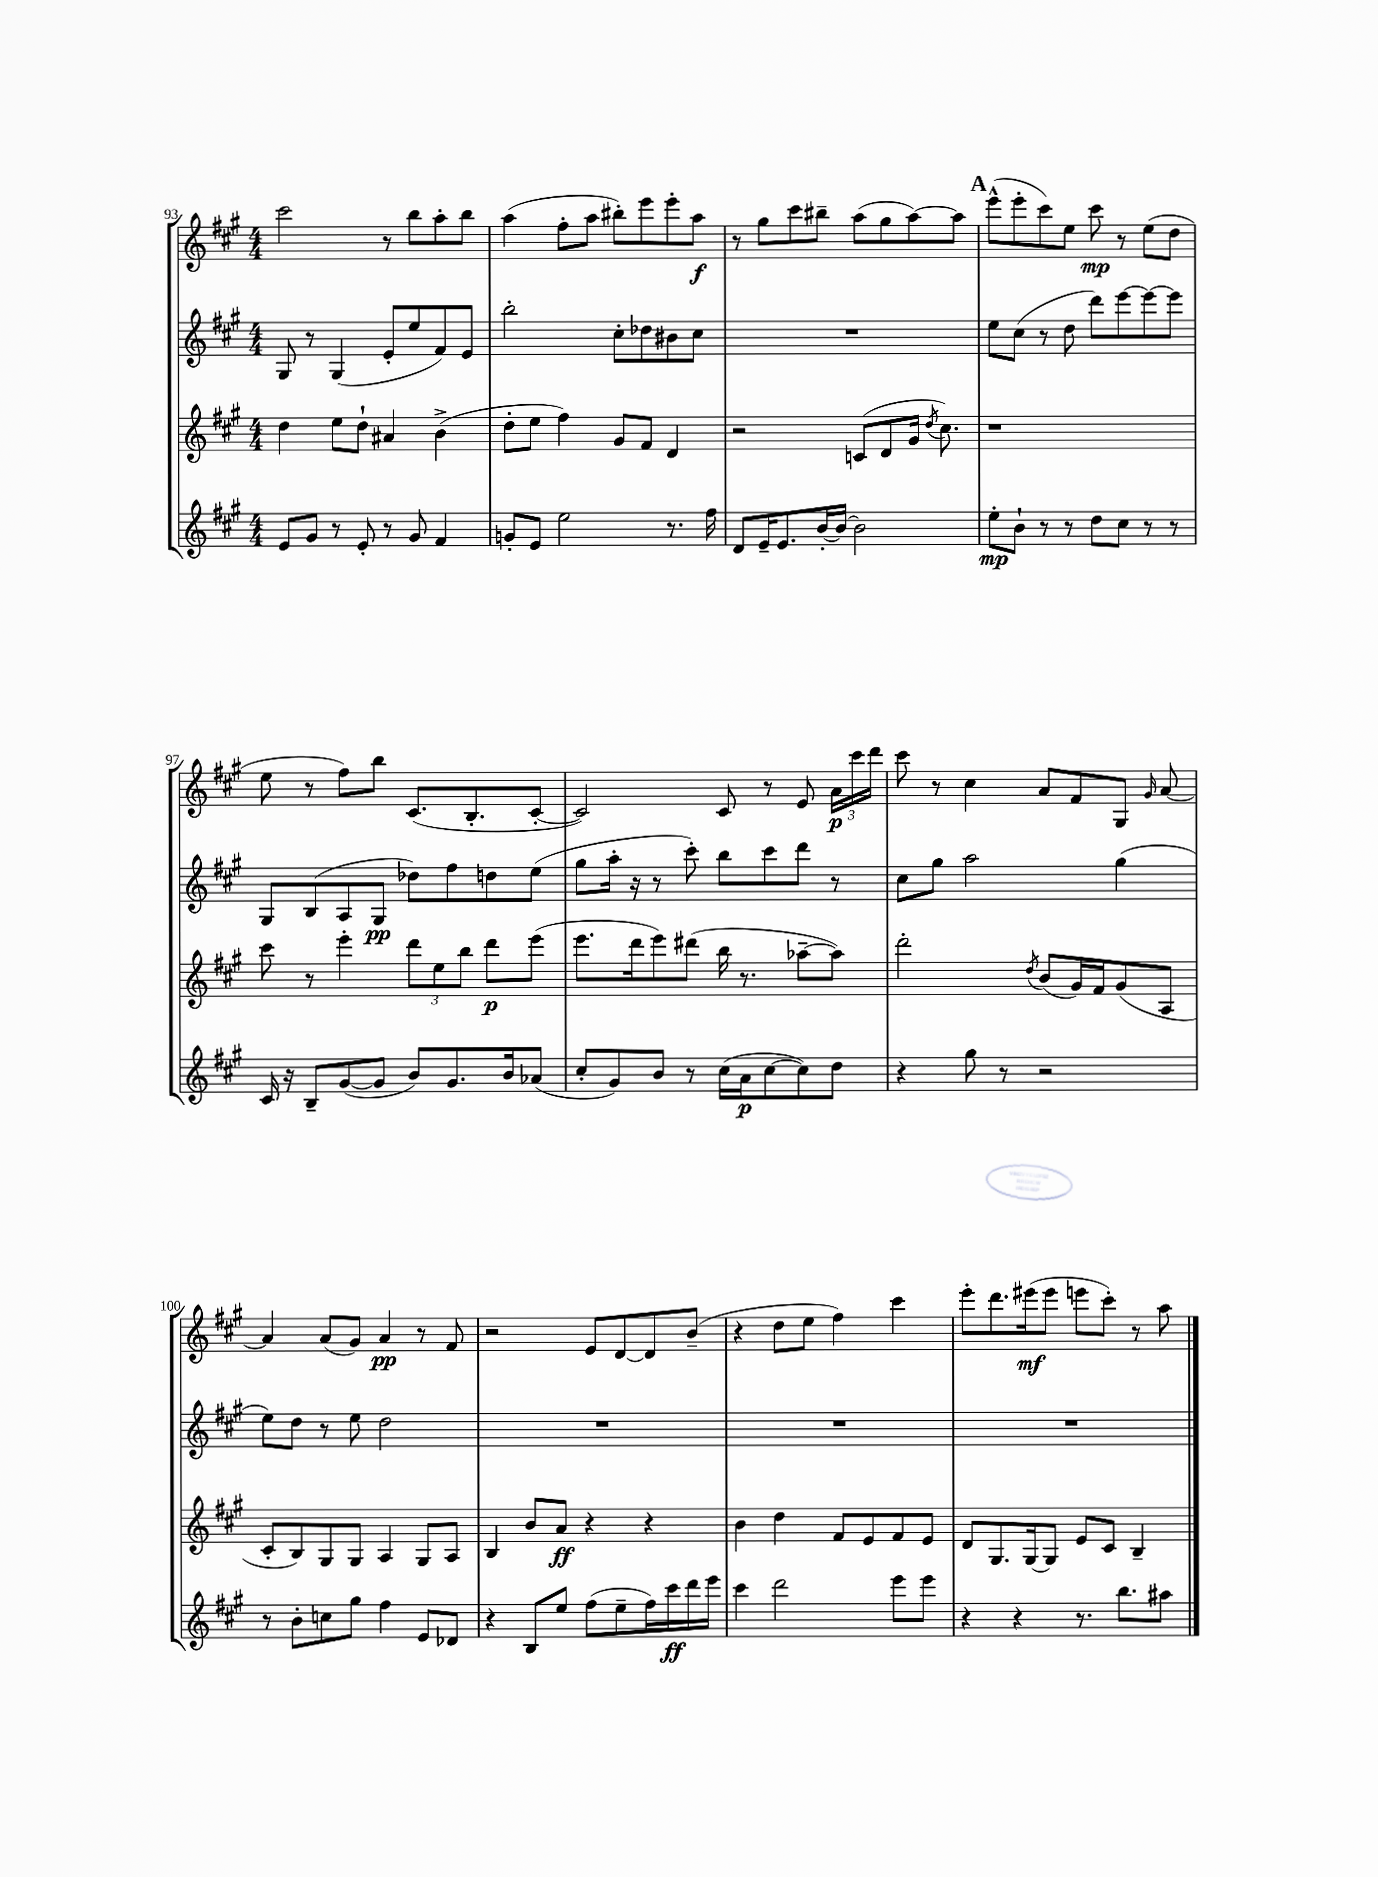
<<
\new StaffGroup <<
\new Staff = "s0" {
    \clef treble \key a \major \numericTimeSignature \time 4/4
    \autoBeamOff cis'''2 r8 b''8[ a''8-. b''8] |
    a''4( fis''8[-. a''8] bis''8[-.) e'''8 e'''8-. a''8]\f |
    r8 gis''8[ cis'''8 bis''8]-- a''8[( gis''8 a''8~) a''8] |
    \mark \markup { \bold "A" } e'''8[-^( e'''8-. cis'''8) e''8] cis'''8\mp r8 e''8[( d''8] |
    e''8 r8 fis''8[) b''8] cis'8.[( b8.-. cis'8]~-. |
    cis'2) cis'8 r8 e'8 \tuplet 3/2 { a'16[\p cis'''16 d'''16] } |
    cis'''8 r8 cis''4 a'8[ fis'8 gis8] \grace { gis'16 } a'8~ |
    a'4 a'8[( gis'8]) a'4\pp r8 fis'8 |
    r2 e'8[ d'8~ d'8 b'8]--( |
    r4 d''8[ e''8] fis''4) cis'''4 |
    e'''8[-. d'''8. eis'''16\mf( eis'''8] e'''8[ cis'''8]-.) r8 a''8 \bar "|." |
}
\new Staff = "s1" {
    \clef treble \key a \major \numericTimeSignature \time 4/4
    \autoBeamOff gis8 r8 gis4( e'8[-. e''8 fis'8) e'8] |
    b''2-. cis''8[-. des''8 bis'8 cis''8] |
    R1 |
    \mark \markup { \bold "A" } e''8[ cis''8]( r8 d''8 d'''8[) e'''8~ e'''8~ e'''8] |
    gis8[ b8( a8 gis8]\pp des''8[) fis''8 d''8 e''8]( |
    gis''8[ a''16]-. r16 r8 cis'''8-.) b''8[ cis'''8 d'''8] r8 |
    cis''8[ gis''8] a''2 gis''4( |
    e''8[) d''8] r8 e''8 d''2 |
    R1 |
    R1 |
    R1 \bar "|." |
}
\new Staff = "s2" {
    \clef treble \key a \major \numericTimeSignature \time 4/4
    \autoBeamOff d''4 e''8[ d''8]-! ais'4 b'4->( |
    d''8[-. e''8] fis''4) gis'8[ fis'8] d'4 |
    r2 c'8[( d'8 gis'16] \acciaccatura { d''8 } cis''8.) |
    \mark \markup { \bold "A" } r1 |
    cis'''8 r8 e'''4-. \tuplet 3/2 { d'''8[ e''8 b''8] } d'''8[\p e'''8]( |
    e'''8.[ d'''16 e'''8) dis'''8]( b''16 r8. aes''8[~-- aes''8]) |
    d'''2-. \acciaccatura { d''8 } b'8[( gis'16) fis'16 gis'8( a8] |
    cis'8[-. b8) gis8 gis8] a4 gis8[ a8] |
    b4 b'8[ a'8]\ff r4 r4 |
    b'4 d''4 fis'8[ e'8 fis'8 e'8] |
    d'8[ gis8. gis16~ gis8] e'8[ cis'8] b4-- \bar "|." |
}
\new Staff = "s3" {
    \clef treble \key a \major \numericTimeSignature \time 4/4
    \autoBeamOff e'8[ gis'8] r8 e'8-. r8 gis'8 fis'4 |
    g'8[-. e'8] e''2 r8. fis''16 |
    d'8[ e'16-- e'8. b'16~-. b'16]~ b'2 |
    \mark \markup { \bold "A" } e''8[-.\mp b'8]-! r8 r8 d''8[ cis''8] r8 r8 |
    cis'16 r16 b8[-- gis'8~( gis'8] b'8[) gis'8. b'16 aes'8]( |
    cis''8[-. gis'8) b'8] r8 cis''16[( a'16\p cis''8~ cis''8) d''8] |
    r4 gis''8 r8 r2 |
    r8 b'8[-. c''8 gis''8] fis''4 e'8[ des'8] |
    r4 b8[ e''8] fis''8[( e''8-- fis''16) cis'''16\ff d'''16 e'''16] |
    cis'''4 d'''2 e'''8[ e'''8] |
    r4 r4 r8. b''8.[ ais''8] \bar "|." |
}
>>
>>
\layout { \context { \Score currentBarNumber = #93 } }
